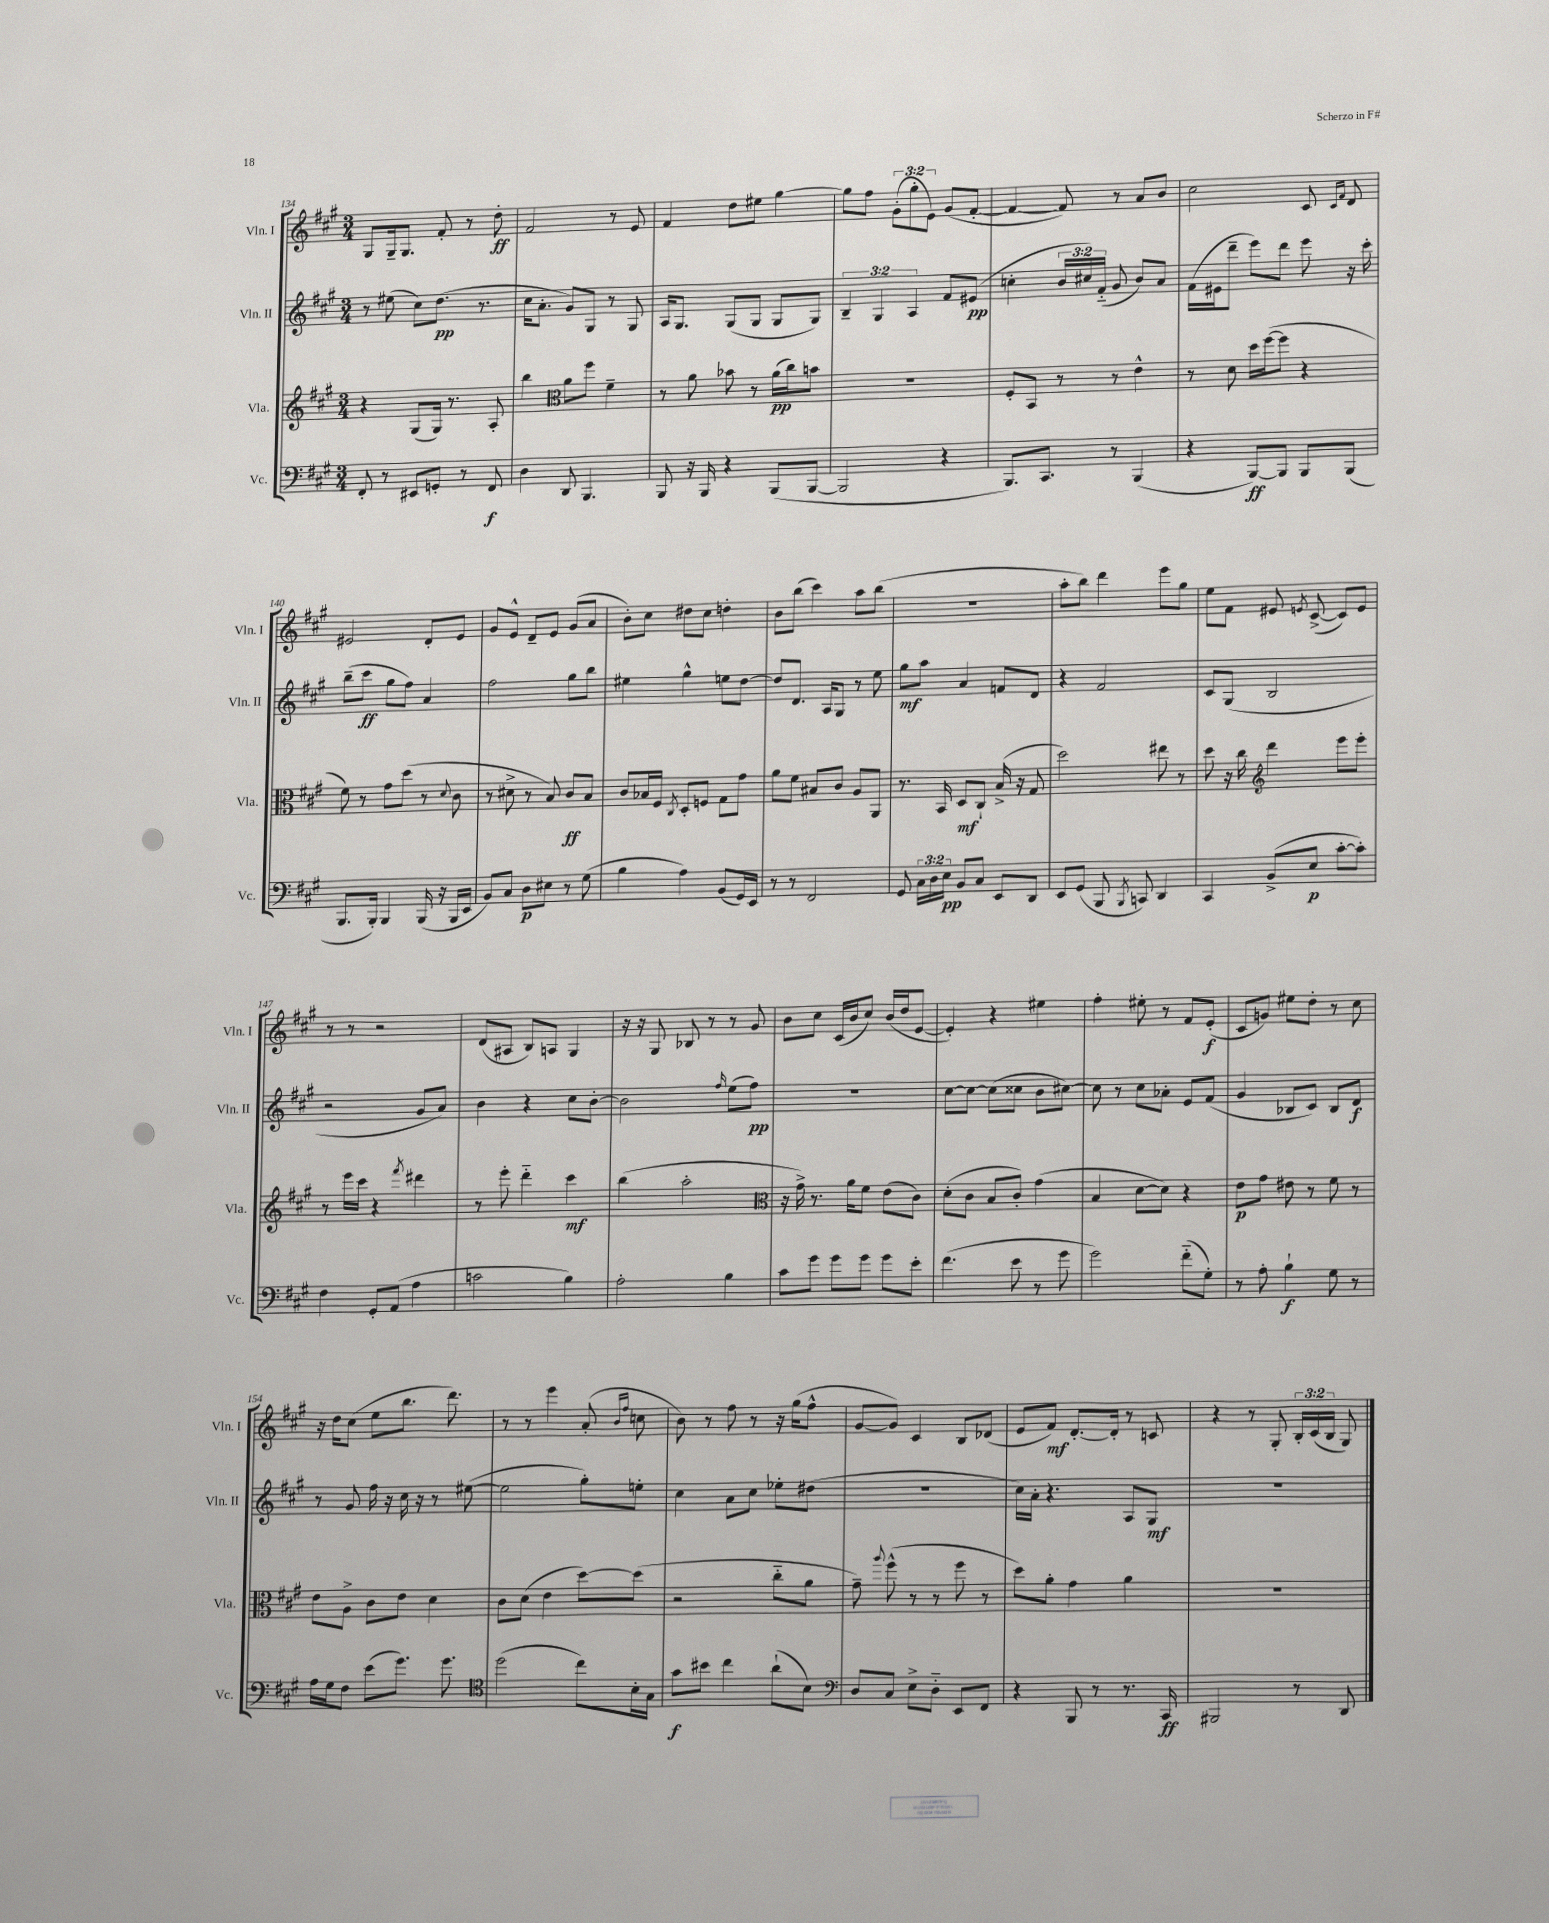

**kern	**dynam	**kern	**dynam	**kern	**dynam	**kern	**dynam
*part4	*part4	*part3	*part3	*part2	*part2	*part1	*part1
*staff4	*staff4	*staff3	*staff3	*staff2	*staff2	*staff1	*staff1
*I"Vc.	*	*I"Vla.	*	*I"Vln. II	*	*I"Vln. I	*
*I'Vc.	*	*I'Vla.	*	*I'Vln. II	*	*I'Vln. I	*
*clefF4	*	*clefG2	*	*clefG2	*	*clefG2	*
*k[f#c#g#]	*	*k[f#c#g#]	*	*k[f#c#g#]	*	*k[f#c#g#]	*
*M3/4	*	*M3/4	*	*M3/4	*	*M3/4	*
=134	=134	=134	=134	=134	=134	=134	=134
8FF#'/	.	4r	.	8r	.	8G#/L	.
8r	.	.	.	(8ee#X\	.	16G#~/k	.
.	.	.	.	.	.	8.G#/J	.
8EE#X/L	.	(8G#/L	.	8cc#\L)	.	.	.
8GGn'/J	.	16G#/Jk)	.	(8.dd\J	pp	8f#'/	.
.	.	8.r	.	.	.	.	.
8r	.	.	.	.	.	8r	.
.	.	.	.	8.r	.	.	.
8FF#/	f	8A'/	.	.	.	8dd'\	ff
=135	=135	=135	=135	=135	=135	=135	=135
4D\	.	4bb\	.	16cc#\KL	.	2f#/	.
.	.	.	.	8.a'\J	.	.	.
*	*	*clefC3	*	*	*	*	*
8DD/	.	8a\L	.	8g#/L)	.	.	.
4.BBB/	.	8ff#\J	.	8G#/J	.	.	.
.	.	4f#~\	.	8r	.	8r	.
.	.	.	.	8G#/	.	8e/	.
=136	=136	=136	=136	=136	=136	=136	=136
8BBB/	.	8r	.	16A/KL	.	4f#/	.
.	.	.	.	8.G#/J	.	.	.
16r	.	8a\	.	.	.	.	.
16BBB/	.	.	.	.	.	.	.
4r	.	8b-X\	.	(8G#/L	.	8dd\L	.
.	.	8r	.	8G#/J	.	8ee#X\J	.
(8BBB/L	.	(16a\LL	pp	8G#/L	.	[4gg#\	.
.	.	16cc#\J)	.	.	.	.	.
[8BBB/J	.	8bn\J	.	8G#/J)	.	.	.
=137	=137	=137	=137	=137	=137	=137	=137
2BBB/]	.	2.r	.	6B~/	.	8gg#\L]	.
.	.	.	.	.	.	8ff#\J	.
.	.	.	.	6G#/	.	.	.
.	.	.	.	.	.	(12g#'\L	.
.	.	.	.	6A/	.	12gg#'\	.
.	.	.	.	.	.	12e\J)	.
4r	.	.	.	8f#/L	.	(8g#/L	.
.	.	.	.	(8e#X/J	pp	[8f#'/J	.
=138	=138	=138	=138	=138	=138	=138	=138
8.BBB/L)	.	8F#'/L	.	4ccn'\	.	4f#/_	.
.	.	8BB/J	.	.	.	.	.
8.CC#/J	.	.	.	.	.	.	.
.	.	8r	.	24b/LL	.	8f#/])	.
.	.	.	.	24cc#X/)	.	.	.
.	.	.	.	(24f#/JJ	.	.	.
8r	.	8r	.	8g#/	.	8r	.
(4BBB/	.	4e^^\	.	8b/L)	.	8a/L	.
.	.	.	.	8a/J	.	8b/J	.
=139	=139	=139	=139	=139	=139	=139	=139
4r	.	8r	.	(16f#\LL	.	2cc#\	.
.	.	.	.	16e#X\J	.	.	.
.	.	8d\	.	8ddd~\J	.	.	.
[8BBB/L)	ff	16dd\LL	.	8eee\L)	.	.	.
.	.	([16ff#\J	.	.	.	.	.
8BBB/J]	.	8ff#\J]	.	8ddd\J	.	.	.
8BBB/L	.	4r	.	8eee\	.	8c#/	.
.	.	.	.	.	.	16qqc#/LL	.
.	.	.	.	.	.	16qqf#/JJ	.
(8BBB/J	.	.	.	16r	.	8d/	.
.	.	.	.	16ccc#'\	.	.	.
!!LO:LB:g=z
=140	=140	=140	=140	=140	=140	=140	=140
8.BBB/L	.	8f#\)	.	(8bb~\L	.	2e#X/	.
.	.	8r	.	8ccc#\J	ff	.	.
16BBB'/Jk)	.	.	.	.	.	.	.
4BBB/	.	8g#\L	.	8gg#\L	.	.	.
.	.	(8dd\J	.	8ff#\J)	.	.	.
(16BBB/	.	8r	.	4a/	.	8d'/L	.
16r	.	.	.	.	.	.	.
.	.	8qqd/	.	.	.	.	.
16BBB/LL	.	8c#\	.	.	.	8e#/J	.
16EE/JJ	.	.	.	.	.	.	.
=141	=141	=141	=141	=141	=141	=141	=141
8BB/L)	.	8r	.	2ff#\	.	8g#/L	.
8C#/J	.	8d#X^\	.	.	.	8e^^/J	.
8D\L	p	8r	.	.	.	8d~/L	.
8E#X\J	.	8B/)	.	.	.	8e/J	.
8r	.	8c#/L	ff	8gg#\L	.	(8g#/L	.
(8G#\	.	8B/J	.	8bb\J	.	8a/J	.
=142	=142	=142	=142	=142	=142	=142	=142
4B\	.	8c#/L	.	4ee#X\	.	8b'\L)	.
.	.	16B-X/L	.	.	.	8cc#\J	.
.	.	16F#/JJ	.	.	.	.	.
.	.	8qC#/	.	.	.	.	.
4A\)	.	8D'/L	.	4gg#^^\	.	8dd#X\L	.
.	.	8Fn/J	.	.	.	8cc#\J	.
(8BB/L	.	8G#\L	.	8een\L	.	4ddn'\	.
16GG#/L)	.	8g#\J	.	[8dd\J	.	.	.
16EE/JJ	.	.	.	.	.	.	.
=143	=143	=143	=143	=143	=143	=143	=143
8r	.	8a\L	.	8dd/L]	.	8b\L	.
8r	.	8f#\J	.	8.d/J	.	(8bb\J	.
2FF#/	.	8B#X/L	.	.	.	4ccc#\)	.
.	.	.	.	16A/KL	.	.	.
.	.	8c#/J	.	8G#/J	.	.	.
.	.	8A/L	.	8r	.	8aa\L	.
.	.	8AA/J	.	8ee\	.	(8bb\J	.
=144	=144	=144	=144	=144	=144	=144	=144
8GG#/	.	8.r	.	8gg#\L	mf	2.r	.
24C#\LL	.	.	.	8aa\J	.	.	.
24D\	.	.	.	.	.	.	.
.	.	16BB/	.	.	.	.	.
24E\JJ	pp	.	.	.	.	.	.
8BB/L	.	8D/L	mf	4a/	.	.	.
8C#/J	.	8C#`/J	.	.	.	.	.
8EE/L	.	(16B^/	.	8fn/L	.	.	.
.	.	16r	.	.	.	.	.
8DD/J	.	8G#/	.	8d/J	.	.	.
=145	=145	=145	=145	=145	=145	=145	=145
8EE/L	.	2dd\)	.	4r	.	8aa'\L	.
(8GG#/J	.	.	.	.	.	8bb\J)	.
8BBB/	.	.	.	2f#/	.	4ddd\	.
8qBBB/	.	.	.	.	.	.	.
8CCn/)	.	.	.	.	.	.	.
4DD/	.	8ee#X\	.	.	.	8eee\L	.
.	.	8r	.	.	.	8gg#\J	.
=146	=146	=146	=146	=146	=146	=146	=146
4CC#/	.	8dd\	.	8c#/L	.	8ee\L	.
.	.	16r	.	(8G#/J	.	8f#\J	.
.	.	16cc#\	.	.	.	.	.
*	*	*clefG2	*	*	*	*	*
(8BB^/L	.	4ddd\	.	2B/	.	8e#X/	.
.	.	.	.	.	.	8qen/	.
8E/J	p	.	.	.	.	([8c#^/	.
[8c#'\L	.	8eee\L	.	.	.	8c#/L])	.
8c#'\J])	.	8eee'\J	.	.	.	8e/J	.
!!LO:LB:g=z
=147	=147	=147	=147	=147	=147	=147	=147
4F#\	.	8r	.	2r	.	8r	.
.	.	16eee\LL	.	.	.	8r	.
.	.	16ccc#\JJ	.	.	.	.	.
8GG#'/L	.	4r	.	.	.	2r	.
(8AA/J	.	.	.	.	.	.	.
.	.	8qfff#/	.	.	.	.	.
4A\	.	4ddd#X\	.	8g#/L	.	.	.
.	.	.	.	8a/J)	.	.	.
=148	=148	=148	=148	=148	=148	=148	=148
2cn\	.	8r	.	4b\	.	(8d/L	.
.	.	8eee'\	.	.	.	8A#X/J	.
.	.	4ddd\	.	4r	.	8B/L)	.
.	.	.	.	.	.	8An/J	.
4B\)	.	4ccc#\	mf	8cc#\L	.	4G#/	.
.	.	.	.	[8b'\J	.	.	.
=149	=149	=149	=149	=149	=149	=149	=149
2A'\	.	(4bb\	.	2b\]	.	16r	.
.	.	.	.	.	.	16r	.
.	.	.	.	.	.	8G#/	.
.	.	2aa'\	.	.	.	8B-X/	.
.	.	.	.	.	.	8r	.
.	.	.	.	16qqff#/	.	.	.
4B\	.	.	.	(8ee\L	.	8r	.
.	.	.	.	8ff#\J)	pp	8g#/	.
=150	=150	=150	=150	=150	=150	=150	=150
*	*	*clefC3	*	*	*	*	*
8c#\L	.	16r	.	2.r	.	8b\L	.
.	.	16g#^\)	.	.	.	.	.
8g#\J	.	8.r	.	.	.	8cc#\J	.
8g#\L	.	.	.	.	.	(16c#/LL	.
.	.	16a\KL	.	.	.	16b/J	.
8g#\J	.	8f#\J	.	.	.	8cc#/J)	.
8g#\L	.	(8e\L	.	.	.	(16b/LL	.
.	.	.	.	.	.	16dd/J	.
8e'\J	.	8c#\J)	.	.	.	[8e/J	.
=151	=151	=151	=151	=151	=151	=151	=151
(4.f#\	.	(8d'\L	.	[8cc#\L	.	4e'/])	.
.	.	8c#\J	.	8cc#\J_	.	.	.
.	.	8B/L	.	(8cc#\L]	.	4r	.
8e\	.	8c#'/J)	.	8cc##X\J	.	.	.
8r	.	(4g#\	.	8b\L	.	4ee#X\	.
8g#\	.	.	.	[8cc#X\J)	.	.	.
=152	=152	=152	=152	=152	=152	=152	=152
2g#\)	.	4B/	.	8cc#\]	.	4ff#'\	.
.	.	.	.	8r	.	.	.
.	.	[8d\L	.	8cc#\L	.	8ee#X'\	.
.	.	8d\J])	.	8a-X'\J	.	8r	.
(8f#\L	.	4r	.	8e/L	.	8f#/L	.
8G#'\J)	.	.	.	(8f#/J	.	(8e'/J	f
=153	=153	=153	=153	=153	=153	=153	=153
8r	.	8e\L	p	4g#/	.	8c#/L	.
8A'\	.	8g#\J	.	.	.	8gn/J)	.
4B`\	f	8e#X\	.	8B-X/L	.	8ee#X\L	.
.	.	8r	.	8c#/J)	.	8dd'\J	.
8G#\	.	8f#\	.	8B-/L	.	8r	.
8r	.	8r	.	8d/J	f	8cc#\	.
!!LO:LB:g=z
=154	=154	=154	=154	=154	=154	=154	=154
16A\LL	.	8e\L	.	8r	.	16r	.
16G#\J	.	.	.	.	.	16dd\KL	.
8F#\J	.	8A^\J	.	8g#/	.	(8cc#\J	.
(8e\L	.	8c#\L	.	16ff#\	.	8ee\L	.
.	.	.	.	16r	.	.	.
8.g#\J)	.	8e\J	.	16cc#\	.	8.bb\J	.
.	.	.	.	16r	.	.	.
.	.	4d\	.	8r	.	.	.
8.g#\	.	.	.	.	.	8.ddd\)	.
.	.	.	.	([8ee#X\	.	.	.
=155	=155	=155	=155	=155	=155	=155	=155
*clefC4	*	*	*	*	*	*	*
(2dd\	.	8c#\L	.	2ee#\]	.	8r	.
.	.	(8d\J	.	.	.	8r	.
.	.	4e\	.	.	.	4eee\	.
8cc#\L)	.	[8dd\L)	.	8gg#'\L)	.	(8a'/	.
.	.	.	.	.	.	16qqb/LL	.
.	.	.	.	.	.	16qqff#/JJ	.
16B'\L	.	(8dd\J]	.	8een'\J	.	8ccn\	.
16G#\JJ	.	.	.	.	.	.	.
=156	=156	=156	=156	=156	=156	=156	=156
8g#\L	f	2r	.	4cc#\	.	8b\)	.
8b#X\J	.	.	.	.	.	8r	.
4cc#\	.	.	.	8a\L	.	8ff#\	.
.	.	.	.	8cc#\J	.	8r	.
(8a`\L	.	8cc#\L	.	8ee-X'\L	.	16r	.
.	.	.	.	.	.	(16gg#\KL	.
8B\J)	.	8a\J	.	(8dd#X\J	.	8ff#^^\J	.
=157	=157	=157	=157	=157	=157	=157	=157
*clefF4	*	*	*	*	*	*	*
8D/L	.	8g#~\)	.	2.r	.	[8g#/L	.
.	.	8qqaa/	.	.	.	.	.
8C#/J	.	(8ff#^^\	.	.	.	8g#/J])	.
8E^\L	.	8r	.	.	.	4c#/	.
8D\J	.	8r	.	.	.	.	.
8EE/L	.	8ff#\	.	.	.	8B/L	.
8FF#/J	.	8r	.	.	.	(8d-X/J	.
=158	=158	=158	=158	=158	=158	=158	=158
4r	.	8dd\L)	.	16cc#\LL)	.	8e/L	.
.	.	.	.	16a'\JJ	.	.	.
.	.	8a'\J	.	4.r	.	8f#/J)	mf
8BBB/	.	4g#\	.	.	.	[8.d'/L	.
8r	.	.	.	.	.	.	.
.	.	.	.	.	.	16d'/Jk]	.
8.r	.	4a\	.	8A/L	.	8r	.
.	.	.	.	8G#/J	mf	8cn/	.
16CC#/	ff	.	.	.	.	.	.
=159	=159	=159	=159	=159	=159	=159	=159
2BBB#X/	.	2.r	.	2.r	.	4r	.
.	.	.	.	.	.	8r	.
.	.	.	.	.	.	8G#'/	.
8r	.	.	.	.	.	24B'/LL	.
.	.	.	.	.	.	(24c#/	.
.	.	.	.	.	.	24B/JJ	.
8DD/	.	.	.	.	.	8G#/)	.
==	==	==	==	==	==	==	==
*-	*-	*-	*-	*-	*-	*-	*-
